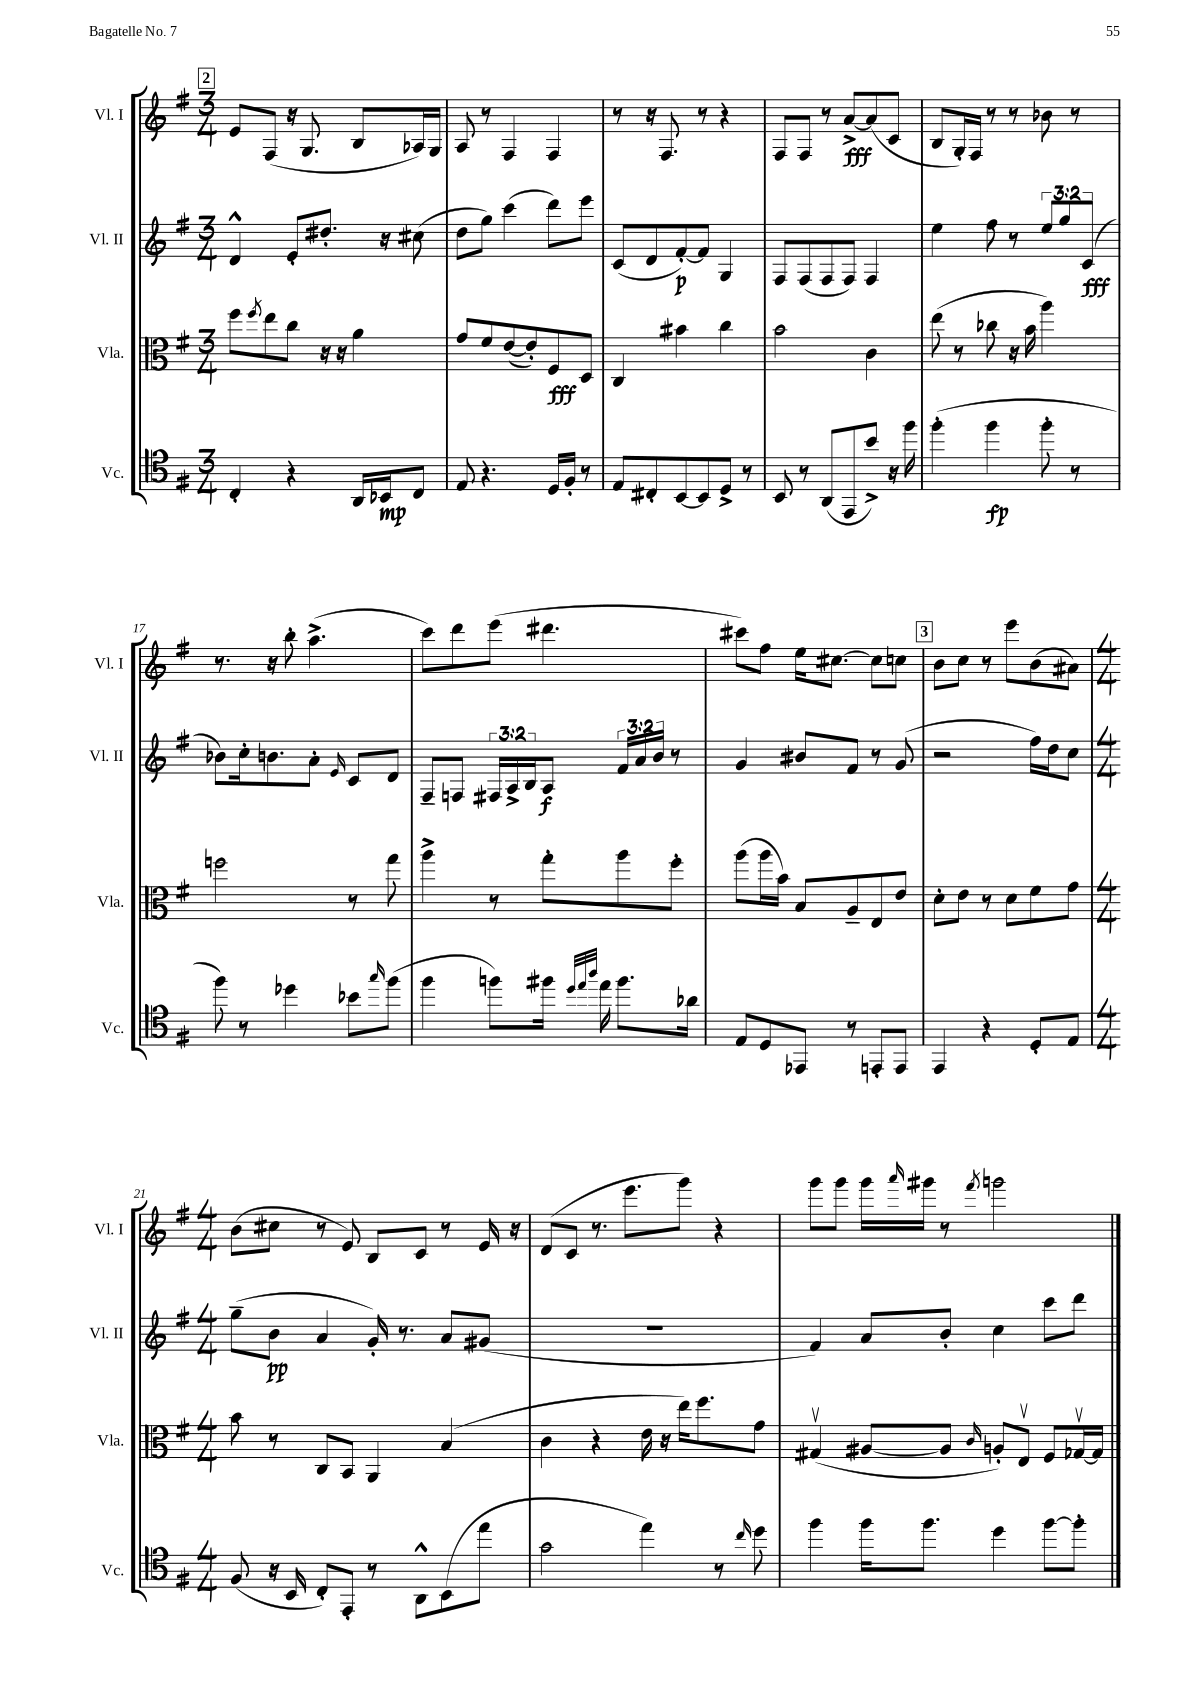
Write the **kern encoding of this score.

**kern	**kern	**kern	**kern
*staff4	*staff3	*staff2	*staff1
*clefC4	*clefC3	*clefG2	*clefG2
*k[f#]	*k[f#]	*k[f#]	*k[f#]
*M3/4	*M3/4	*M3/4	*M3/4
4C'	8ff#	4d^^	8e
.	8qff#	.	.
.	8ee	.	(8F#
4r	8cc	8e'	16r
.	.	.	8.G
.	16r	8.dd#'	.
.	16r	.	.
16AA	4a	.	8B
16BB-	.	16r	.
8C	.	(8cc#	16A-)
.	.	.	16G
=	=	=	=
8E	8g	8dd	8A
4.r	8f#	8gg)	8r
.	([8e	(4ccc	4F#
.	8e'])	.	.
16D	8F#	8ddd)	4F#
16F#'	.	.	.
8r	8D	8eee	.
=	=	=	=
8E	4C	(8c	8r
8C#'	.	8d	16r
.	.	.	8.F#
[8BB	4b#	[8f#')	.
8BB]	.	8f#]	8r
8D^	4cc	4G	4r
8r	.	.	.
=	=	=	=
8BB	2b	8F#	8F#
8r	.	(8F#	8F#
(8AA	.	8F#	8r
8EE	.	8F#)	[8a^
8b^)	4c	4F#	(8a]
16r	.	.	8c
16ff#	.	.	.
=	=	=	=
(4ff#'	(8ee	4ee	8B
.	8r	.	16G')
.	.	.	16F#
4ff#	8cc-	8ff#	8r
.	16r	8r	8r
.	16b	.	.
8ff#'	4aa)	12ee	8b-
.	.	12gg	.
8r	.	.	8r
.	.	(12c	.
=	=	=	=
8ff#)	2ff	8b-)	8.r
8r	.	16cc'	.
.	.	8.b	16r
4dd-	.	.	8bb'
.	.	8a'	(4.aa^
.	.	16qqe	.
8b-	8r	8c	.
16qqgg	.	.	.
(8ff#	8gg	8d	.
=	=	=	=
4ff#	4aa^	8F#~	8ccc)
.	.	8F	8ddd
8ff)	8r	24F#	(8eee
.	.	24A^	.
.	.	24B	.
16ff#	8gg'	8A	4.ddd#
32qqdd	.	.	.
32qqee	.	.	.
32qqaa	.	.	.
16ee	.	.	.
8.ff#	8aa	24f#	.
.	.	24a	.
.	.	24b	.
.	8ff#'	8r	.
16a-	.	.	.
=	=	=	=
8E	(8aa	4g	8ccc#)
8D	16aa	.	8ff#
.	16b)	.	.
8EE-	8B	8b#	16ee
.	.	.	[8.cc#
8r	8A~	8f#	.
8EE'	8E	8r	8cc#]
8EE	8e	(8g	8cc
=	=	=	=
4EE	8d'	2r	8b
.	8e	.	8cc
4r	8r	.	8r
.	8d	.	8eee
8D'	8f#	16ff#)	(8b
.	.	16dd	.
8E	8g	8cc	8a#)
=	=	=	=
*M4/4	*M4/4	*M4/4	*M4/4
(8F#	8b	(8gg~	(8b
16r	8r	8b	8cc#
16BB	.	.	.
8C')	8C	4a	8r
8EE'	8BB	.	8e)
8r	4AA	16g')	8B
.	.	8.r	.
8AA^^	.	.	8c
(8BB	(4B	8a	8r
8ee	.	(8g#	16e
.	.	.	16r
=	=	=	=
2g	4c	1r	(8d
.	.	.	8c
.	4r	.	8.r
.	.	.	8.eee
4ee)	16e	.	.
.	16r	.	.
.	16ee)	.	8ggg)
.	8.ff#	.	.
8r	.	.	4r
16qqcc	.	.	.
8dd	8g	.	.
=	=	=	=
4ff#	(4G#v	4f#)	8ggg
.	.	.	8ggg
16ff#	[8A#	8a	16ggg
.	.	.	16qqaaa
8.ff#	.	.	16ggg#
.	8A#]	8b'	8r
.	16qqc	.	8qfff#
4dd	8A')	4cc	2ggg
.	8Ev	.	.
[8ff#	8F#	8ccc	.
8ff#']	[16G-v	8ddd	.
.	16G-]	.	.
==	==	==	==
*-	*-	*-	*-
